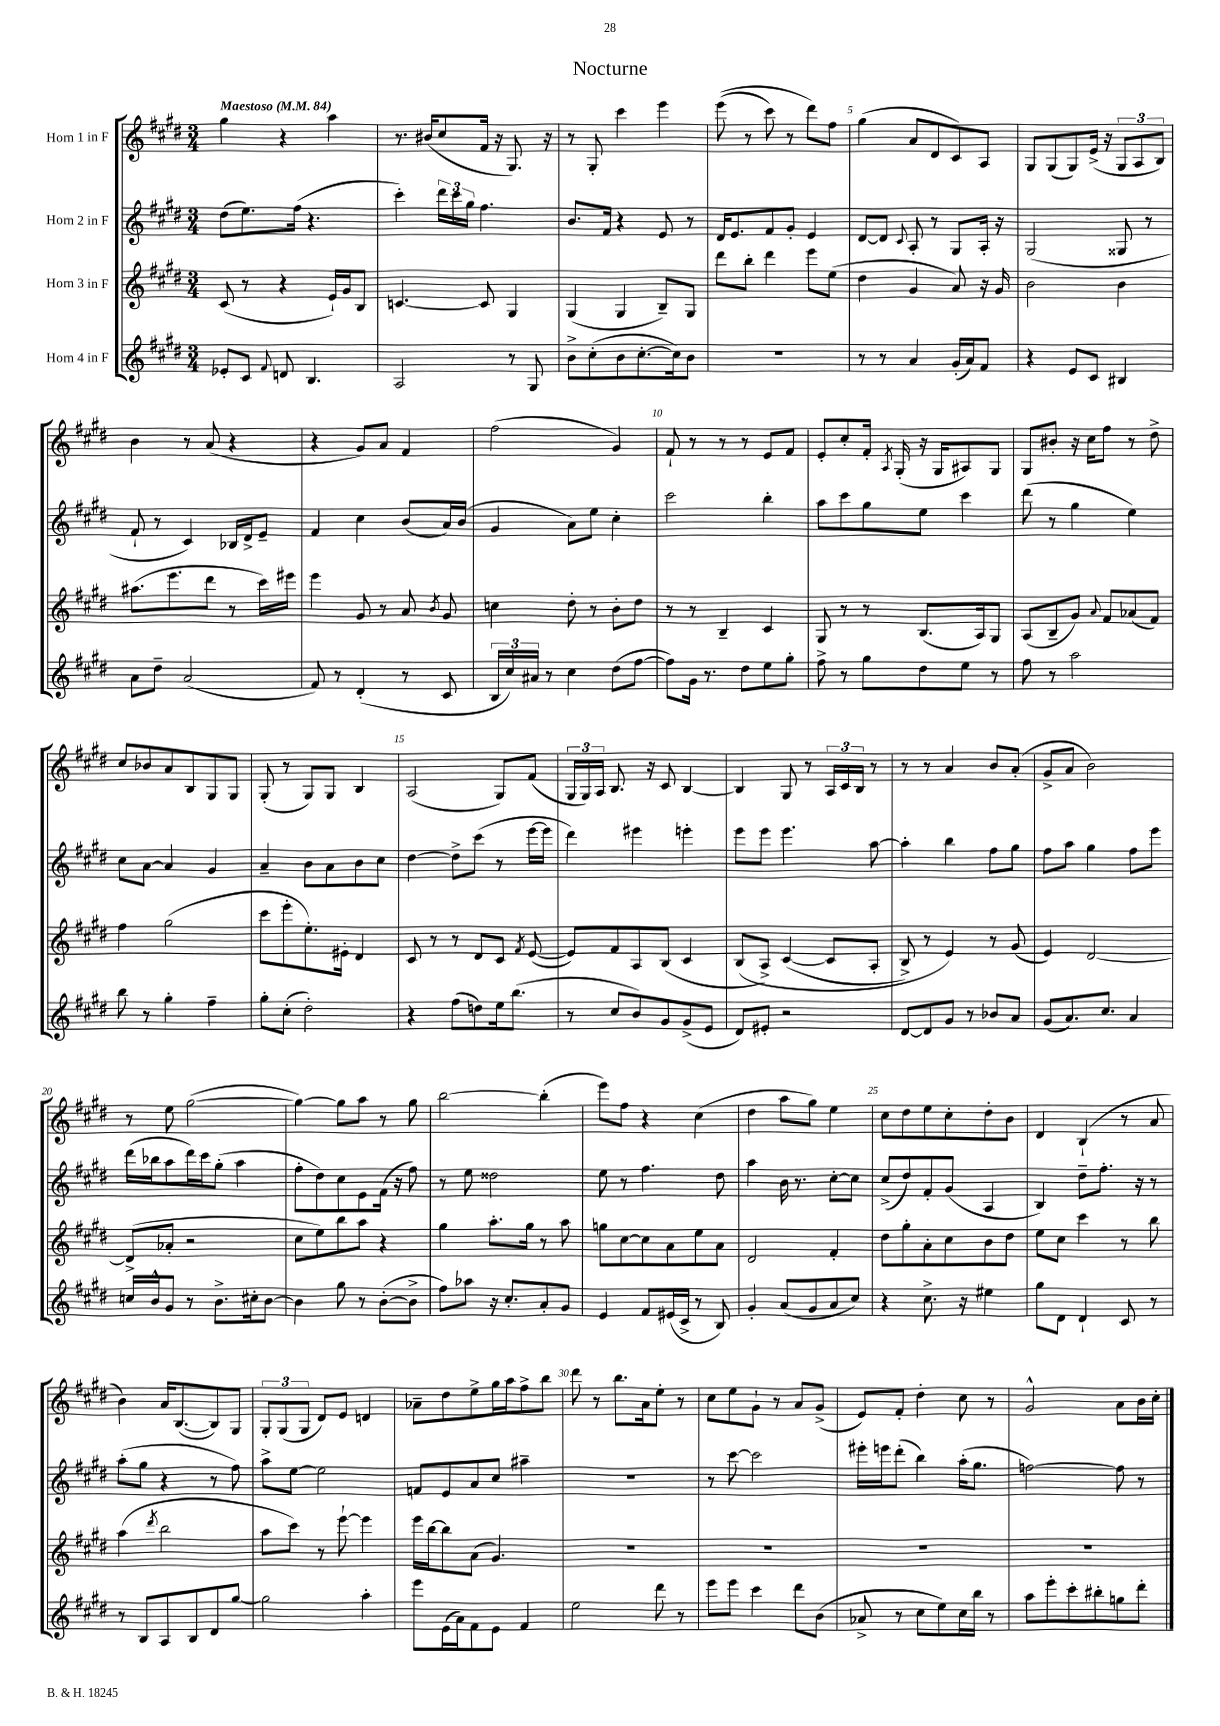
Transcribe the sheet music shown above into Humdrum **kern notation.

**kern	**kern	**kern	**kern
*staff4	*staff3	*staff2	*staff1
*clefG2	*clefG2	*clefG2	*clefG2
*k[f#c#g#d#]	*k[f#c#g#d#]	*k[f#c#g#d#]	*k[f#c#g#d#]
*M3/4	*M3/4	*M3/4	*M3/4
*MM84	*MM84	*MM84	*MM84
8e-'/L	(8c#/	(8dd#\L	4gg#\
8c#/J	8r	8.ee\)	.
8qqf#/	.	.	.
8d/	4r	.	4r
.	.	(16ff#\Jk	.
4.B/	.	4.r	.
.	16e`/LL)	.	4aa\
.	16g#/J	.	.
.	8B/J	.	.
=	=	=	=
2A/	[4.c/	4ccc#'\)	8.r
.	.	.	(16b#/LK
.	.	24ddd#\LL	8cc#/
.	.	24ccc#\	.
.	.	24gg#\JJ	.
.	8c/]	4.ff#\	16f#/Jk
.	.	.	16r
8r	4G#/	.	8.G#/)
8G#/	.	.	.
.	.	.	16r
=	=	=	=
8b^\L	(4G#/	8.b/L	8r
(8cc#'\	.	.	8G#'/
.	.	16f#/Jk	.
8b\	4G#/	4r	4ccc#\
[8.cc#'\	.	.	.
.	8B~/L)	8e/	4eee\
16cc#\]k)	.	.	.
8b\J	8G#/J	8r	.
=	=	=	=
2.r	8ddd#\L	16d#/LK	&((8eee\
.	.	8.e/	.
.	8bb'\J	.	8r
.	4ddd#\	8f#/	8ccc#\)
.	.	8g#'/J	8r
.	8eee\L	4e/	8ddd#\L&)
.	(8ee\J	.	8ff#\J
=	=	=	=
8r	4dd#\	[8d#/L	(4gg#\
8r	.	8d#/]J	.
.	.	8qqc#/	.
4a/	4g#/	8A'/	8a/L
.	.	8r	8d#/
(16g#'/LL	8a/)	8G#/L	8c#/)
16a/J)	.	.	.
8f#/J	16r	16A'/Jk	8A/J
.	16g#/	16r	.
=	=	=	=
4r	2b\	(2G#/	8G#/L
.	.	.	(8G#/
8e/L	.	.	8G#/)
8c#/J	.	.	(16e^/Jk
.	.	.	16r
4B#/	4b\	8G##/	12G#/L
.	.	.	12A/
.	.	8r	.
.	.	.	12B/J)
=	=	=	=
8a\L	(8.aa#\L	8f#`/	4b\
8dd#~\J	.	8r	.
.	8.eee\	.	.
(2a/	.	4c#/)	8r
.	8ddd#\J	.	(8a/
.	8r	16B-/LL	4r
.	.	16d#^/J	.
.	16ccc#\LL)	8e~/J	.
.	16eee#\JJ	.	.
=	=	=	=
8f#/)	4eee\	4f#/	4r
8r	.	.	.
(4d#'/	8g#/	4cc#\	8g#/L)
.	8r	.	8a/J
8r	8a/	(8b/L	4f#/
.	8qb/	.	.
8c#/	8g#/	16a/L)	.
.	.	(16b/JJ	.
=	=	=	=
24B/LL	4cc\	4g#/	(2ff#\
24cc#/)	.	.	.
24a#/JJ	.	.	.
8r	.	.	.
4cc#\	8dd#'\	8a\L)	.
.	8r	8ee\J	.
(8dd#\L	8b'\L	4cc#'\	4g#/)
[8ff#\J	8dd#\J	.	.
=	=	=	=
8ff#\]L)	8r	2ccc#\	8f#`/
16g#\Jk	8r	.	8r
8.r	.	.	.
.	4B~/	.	8r
8dd#\L	.	.	8r
8ee\	4c#/	4bb'\	8e/L
8gg#'\J	.	.	8f#/J
=	=	=	=
8ff#^\	8G#/	8aa\L	8e'/L
8r	8r	8ccc#\	8cc#'/
8gg#\L	8r	8gg#\	16f#'/Jk
.	.	.	8qA/
.	.	.	(16G#'/
8dd#\	(8.B/L	8ee\J	16r
.	.	.	16G#/LK
8ee\J	.	4ccc#\	8A#/)
.	16A/k)	.	.
8r	8G#/J	.	8G#/J
=	=	=	=
8ff#\	(8A/L	(8ddd#\	8G#/L
8r	8B~/	8r	8b#'/J
2aa\	8g#/J)	4gg#\	16r
.	.	.	16cc#\LK
.	8qqa/	.	.
.	8f#/L	.	8ff#\J
.	(8a-/	4ee\)	8r
.	8f#/J)	.	8dd#^\
=	=	=	=
8bb\	4ff#\	8cc#\L	8cc#/L
8r	.	[8a\J	8b-/
4gg#'\	(2gg#\	4a/]	8a/
.	.	.	8B/
4ff#~\	.	4g#/	8G#/
.	.	.	8G#/J
=	=	=	=
8gg#'\L	8ccc#\L	4a~/	(8G#'/
(8cc#'\J	8eee'\	.	8r
2dd#'\)	8.ee'\)	8b\L	8G#/L)
.	.	8a\	8G#/J
.	16e#'\Jk	.	.
.	4d#/	8b\	4B/
.	.	8cc#\J	.
=	=	=	=
4r	8c#/	[4dd#\	(2A/
.	8r	.	.
(8ff#\L	8r	8dd#^\]L	.
8dd\)	8d#/L	(8ccc#\J	.
16ee\k	8c#/J	8r	8G#/L)
(8.bb\J	.	.	.
.	8qf#/	.	.
.	([8e/	[16eee\LL	(8f#/J
.	.	16eee\]JJ	.
=	=	=	=
8r	8e/]L)	4ddd#\)	24G#/LL
.	.	.	24G#/)
.	.	.	24A/JJ
8cc#/L	8f#/	.	8.B/
8b/)	8A/	4eee#\	.
.	.	.	16r
8g#/	(8B/J	.	8c#/
(8g#^/	4c#/	4eee'\	[4B/
8e/J	.	.	.
=	=	=	=
8d#/L)	&(8B/L	8eee\L	4B/]
8e#'/J	8A^/J)	8eee\J	.
2r	([4c#/	4.eee\	8G#/
.	.	.	8r
.	8c#/]L	.	24A/LL
.	.	.	24c#/
.	.	.	24B/JJ
.	8A'/J	[8aa\	8r
=	=	=	=
[8d#/L	8B^/)	4aa'\]	8r
8d#/]	8r	.	8r
8g#/J	4e/&)	4bb\	4a/
8r	.	.	.
8b-/L	8r	8ff#\L	8b/L
8a/J	(8g#/	8gg#\J	(8a'/J
=	=	=	=
(8g#/L	4e/)	8ff#\L	8g#^/L
8.a/)	.	8aa\J	8a/J
.	[2d#/	4gg#\	2b\)
8.cc#/J	.	.	.
4a/	.	8ff#\L	.
.	.	8eee\J	.
=	=	=	=
16cc/LL	(8d#^/]L	(16ddd#\LL	8r
16b^^/J	.	16bb-\J	.
8g#/J	8a-'/J	8aa\	8ee\
8r	2r	16ddd#\L)	([2gg#\
.	.	16ccc#\J	.
8.b^\L	.	(8gg#'\J	.
.	.	4aa\	.
16cc#'\k	.	.	.
[8b\J	.	.	.
=	=	=	=
4b\]	8cc#\L	8ff#'\L	4gg#\_)
.	8ee\)	8dd#\)	.
8gg#\	8bb\	8cc#\	8gg#\]L
8r	8aa\J	8e\	8aa\J
([8b'\L	4r	(16f#\Jk	8r
.	.	16r	.
8b^\]J	.	8ff#\)	8gg#\
=	=	=	=
8ff#\L)	4gg#\	8r	[2bb\
8aa-\J	.	8ee\	.
16r	8.aa'\L	2dd##\	.
8.cc#'/L	.	.	.
.	16gg#\Jk	.	.
8a'/	8r	.	(4bb'\]
8g#/J	8aa\	.	.
=	=	=	=
4e/	8gg\L	8ee\	8eee\L)
.	[8cc#\	8r	8ff#\J
8f#/L	8cc#\]	4.ff#\	4r
(16e#/L	8a\	.	.
16c#^/JJ	.	.	.
8r	8ee\	.	(4cc#\
8B/)	8a\J	8dd#\	.
=	=	=	=
4g#'/	2d#/	4aa\	4dd#\
(8a/L	.	16b\	8aa\L
.	.	8.r	.
8g#/	.	.	8gg#\J)
8a/	4f#'/	[8cc#'\L	4ee\
8cc#/J)	.	8cc#\]J	.
=	=	=	=
4r	8dd#\L	(8cc#^/L	8cc#\L
.	8gg#'\	8dd#/)	8dd#\
8.cc#^\	8a'\	8f#'/	8ee\
.	8cc#\	(8g#/J	8cc#'\
16r	.	.	.
4ee#\	8b\	4A/	8dd#'\
.	8dd#\J	.	8b\J
=	=	=	=
8gg#\L	8ee\L	4B/)	4d#/
8d#\J	8cc#\J	.	.
4d#`/	4ccc#\	8dd#~\L	(4B`/
.	.	8.ff#'\J	.
8c#/	8r	.	8r
.	.	16r	.
8r	8bb\	8r	8a/
=	=	=	=
8r	(4aa\	(8aa'\L	4b\)
8B/L	.	8gg#\J	.
.	8qddd#/	.	.
8A/	2bb\	4r	16a/LK
.	.	.	([8.B/
8B/	.	.	.
8d#/	.	8r	8B/])
[8gg#/J	.	8ff#\)	8G#/J
=	=	=	=
2gg#\]	8aa\L	8aa^\L	12G#'/L
.	.	.	(12G#/
.	8ccc#\J)	[8ee\J	.
.	.	.	12G#/J
.	8r	2ee\]	8d#/L)
.	[8eee`\	.	8e/J
4aa'\	4eee\]	.	4d/
=	=	=	=
8eee\L	16eee\LL	8f/L	8a-~\L
.	[16bb\J	.	.
(16e\L	8bb\]	8e/	8dd#\
16a\J)	.	.	.
8f#\	(8a\J	8a/	8ee^\
8e\J	4.g#/)	8cc#/J	16gg#\L
.	.	.	16aa\J
4f#/	.	4aa#~\	8ff#^\
.	.	.	8bb\J
=	=	=	=
2ee\	2.r	2.r	8ddd#\
.	.	.	8r
.	.	.	8.bb\L
.	.	.	16a\k
8ddd#\	.	.	8ee'\J
8r	.	.	8r
=	=	=	=
8eee\L	2.r	8r	8cc#\L
8eee\J	.	[8ccc#\	8ee\
4ccc#\	.	2ccc#\]	8g#`\J
.	.	.	8r
8ddd#\L	.	.	8a/L
(8b\J	.	.	(8g#^/J
=	=	=	=
8a-^/	2.r	16eee#'\LL	8e/L)
.	.	16eee\J	.
8r	.	(8ddd#'\J	8f#'/J
8cc#\L	.	4bb\)	4dd#'\
8ee\)	.	.	.
16cc#\L	.	(16aa'\LK	8cc#\
16bb\JJ	.	8.gg#\J	.
8r	.	.	8r
=	=	=	=
8aa\L	2.r	[2ff\)	2g#^^/
8eee'\	.	.	.
8ccc#'\	.	.	.
8bb#'\	.	.	.
8gg\	.	8ff\]	8a\L
8ddd#'\J	.	8r	16b\L
.	.	.	16cc#'\JJ
==	==	==	==
*-	*-	*-	*-
